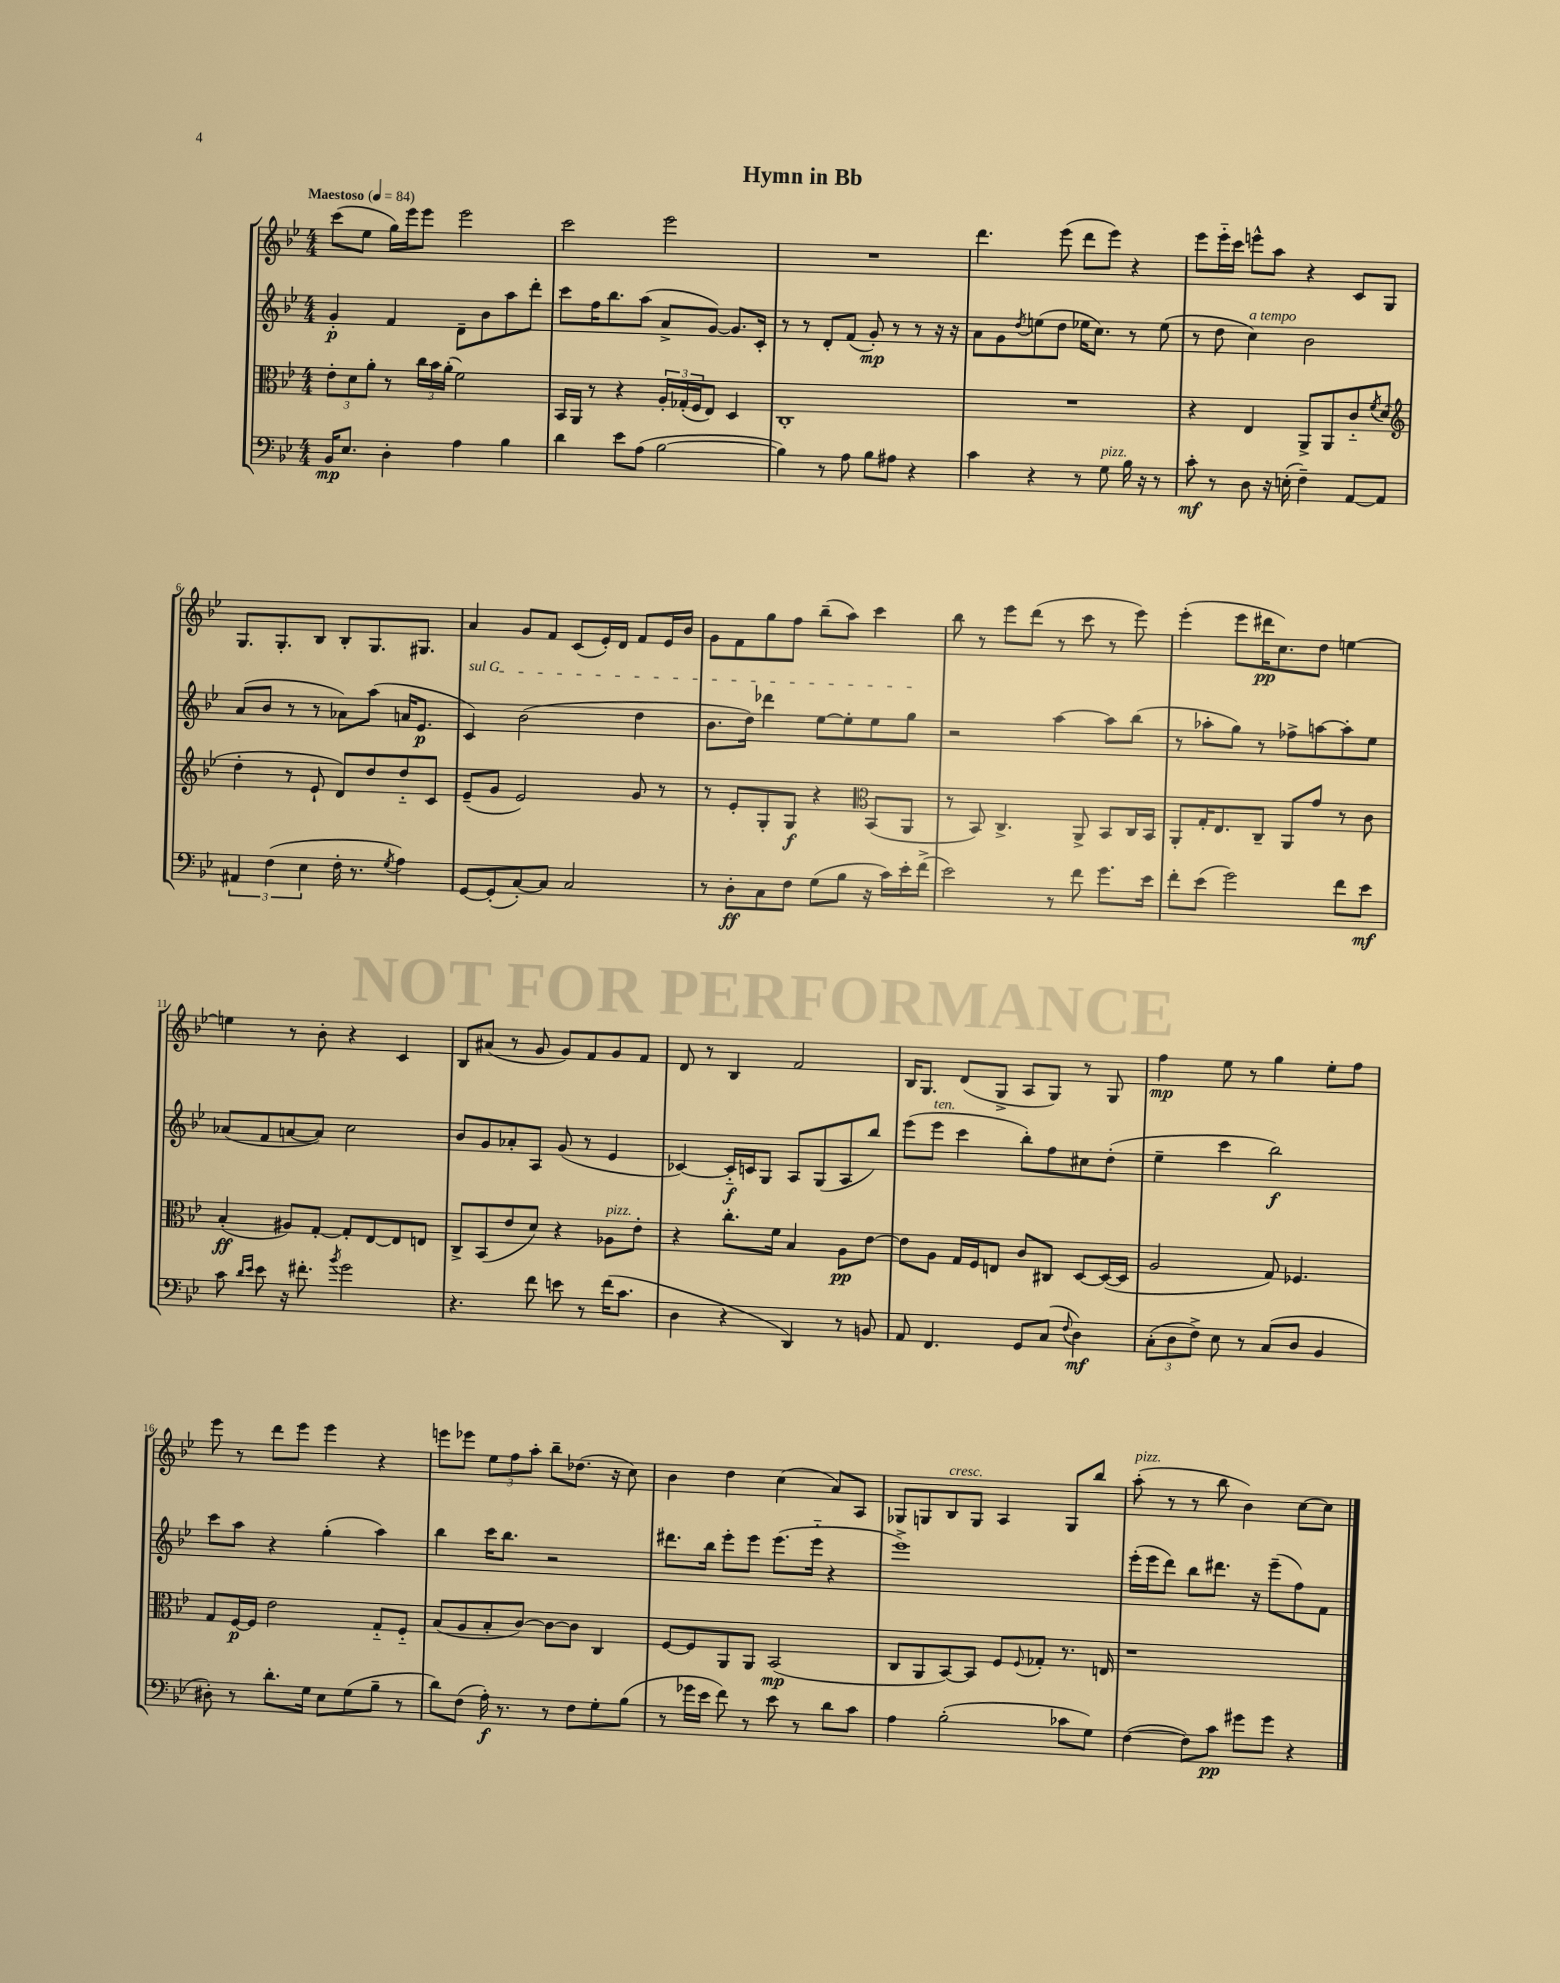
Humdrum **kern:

**kern	**kern	**kern	**kern
*staff4	*staff3	*staff2	*staff1
*clefF4	*clefC3	*clefG2	*clefG2
*k[b-e-]	*k[b-e-]	*k[b-e-]	*k[b-e-]
*M4/4	*M4/4	*M4/4	*M4/4
*MM84	*MM84	*MM84	*MM84
16BB-	12e-'	4g'	(8ccc
8.E-	.	.	.
.	12d	.	.
.	.	.	8ee-
.	12a'	.	.
4D'	8r	4f	16gg)
.	.	.	16eee-
.	24cc	.	8eee-
.	24b-	.	.
.	(24a'	.	.
4A	2f)	8d~	2eee-
.	.	8b-	.
4B-	.	8aa	.
.	.	8ddd'	.
=	=	=	=
4d	16BB-	8ccc	2ccc
.	16AA	.	.
.	8r	16ff	.
.	.	8.bb-	.
8e-	4r	.	.
(8A	.	(8aa	.
[2B-	24A'	8a^	2eee-
.	(24G-'	.	.
.	24F	.	.
.	8E-)	[8g)	.
.	4D	8.g]	.
.	.	16c'	.
=	=	=	=
4B-])	1C'	8r	1r
.	.	8r	.
8r	.	8d'	.
8A	.	(8f	.
8B-	.	8g')	.
8A#	.	8r	.
4r	.	8r	.
.	.	16r	.
.	.	16r	.
=	=	=	=
4c	1r	8a	4.ddd
.	.	8g	.
.	.	8qdd	.
4r	.	(8ee	.
.	.	8dd	(8eee-
8r	.	16ee-	8ddd
.	.	8.cc)	.
8G	.	.	8eee-)
16B-	.	8r	4r
16r	.	.	.
8r	.	(8ee-	.
=	=	=	=
8c'	4r	8r	8eee-
8r	.	8dd	16eee-'~
.	.	.	16ccc
8D	4E-	4cc)	8eee^^
16r	.	.	8aa
(16E'	.	.	.
4F~)	8AA^	2b-	4r
.	8AA	.	.
[8AA	8c'~	.	8c
.	8qf	.	.
8AA]	(8d	.	8G
=	=	=	=
*	*clefG2	*	*
6AA#	4dd'	(8a	8.G
.	.	8b-	.
(6F	.	.	.
.	.	.	8.G'
.	8r	8r	.
6E-	.	.	.
.	8e-`	8r	8B-
16F'	8d)	8a-)	8B-'
8.r	.	.	.
.	8dd	(8aa	8.G
8qG	.	.	.
4A)	8dd'~	16a	.
.	.	8.e-	8.G#
.	8c	.	.
=	=	=	=
[8GG	(8e-~	4c)	4a
(8GG']	8g	.	.
[8C')	2e-)	(2b-	8g
8C]	.	.	8f
2C	.	.	(8c
.	.	.	16e-')
.	.	.	16d
.	8g	4dd	8f
.	8r	.	16e-
.	.	.	16b-
=	=	=	=
8r	8r	8.b-	8g
8D'	8e-'	.	8f
.	.	16dd)	.
8C	8G'	4ddd-	8gg
8F	8G	.	8ff
(8G	4r	[8ee-	(8bb-~
8B-	.	8ee-']	8aa)
*	*clefC3	*	*
16r	(8BB-	8ee-	4ccc
16c)	.	.	.
16e-'	8AA	8gg	.
(16f^	.	.	.
=	=	=	=
2e-)	8r	2r	8bb-
.	8BB-)	.	8r
.	4.C^	.	8eee-
.	.	.	(8ddd
8r	.	[4aa	8r
8f	8AA^	.	8ccc
8.g	8BB-	8aa]	8r
.	16C	(8bb-	8eee-)
16e-	16BB-	.	.
=	=	=	=
8f'	8AA'	8r	(4eee-'
(8e-	16G'	8aa-'	.
.	8.E-	.	.
2g)	.	8gg)	8eee-
.	8C~	8r	16ddd#
.	.	.	8.cc)
.	8AA	8ff-^	.
.	8g	[8aa	8dd
8f	8r	8aa']	[4ee
8e-	8c	8ee-	.
=	=	=	=
8c	(4B-'	(8a-	4ee]
16qqd	.	.	.
16qqe-	.	.	.
8e-	.	8f	.
16r	8A#)	[8a	8r
8.f#'	.	.	.
.	[8G'	8a])	8b-'
8qb-	.	.	.
2g	8G']	2cc	4r
.	[8E-	.	.
.	8E-]	.	4c
.	8E	.	.
=	=	=	=
4.r	8C^	8b-	8B-
.	(8BB-	8g	(8a#
.	8e-	8a-'	8r
8f	8d)	8A	8g
8e	4r	(8g	8g)
8r	.	8r	8f
(16f	8A-	4e-	8g
8.c	.	.	.
.	8e-'	.	8f
=	=	=	=
4D	4r	[4c-)	8d
.	.	.	8r
4r	8.cc'	16c-'~]	4B-
.	.	16c	.
.	.	8G	.
.	16f	.	.
4DD)	4B-	8A	2f
.	.	(8G	.
8r	8A	8A	.
8BB	[8e-	8bb-)	.
=	=	=	=
8AA	8e-]	(8eee-	16B-
.	.	.	8.G
4.FF	8A	8eee-	.
.	16G	4ccc	(8d
.	16F	.	.
.	8E	.	8G^
8GG	8c	8bb-')	8A
(8C	8C#	8ff	8G)
8qqF	.	.	.
4D)	[8D	8cc#	8r
.	(16D_	(8dd'	8G
.	16D]	.	.
=	=	=	=
(12C'	2A	4ee-~	4ff
12D	.	.	.
12F^)	.	.	.
8E-	.	4ccc	8ee-
8r	.	.	8r
(8C	8G)	2bb-)	4gg
8D	4.F-	.	.
4BB-	.	.	8ee-'
.	.	.	8ff
=	=	=	=
8D#')	8G	8ccc	8eee-
8r	[16F	8aa	8r
.	16F]	.	.
8.d'	2e-	4r	8ddd
.	.	.	8eee-
16G	.	.	.
8E-	.	(4gg'	4eee-
(8G	.	.	.
8B-~	8G'~	4aa)	4r
8r	8F'~	.	.
=	=	=	=
8d)	(8B-	4bb-	8eee
(8F	8A	.	8eee-
16A')	8B-'	16ccc	12ee-
8.r	.	8.bb-	.
.	.	.	12ff
.	[8c)	.	.
.	.	.	12aa'
8r	8c_	2r	8bb-~
8F	8c]	.	(8.dd-
8G'	4C	.	.
.	.	.	16r
(8B-	.	.	8cc)
=	=	=	=
8r	[8F	8.ddd#	4b-
16g-	8F]	.	.
16e-	.	16bb-	.
8f)	8AA	8eee-'	4dd
8r	8AA	8eee-	.
8e-	(2BB-	(8.eee-	(4cc
8r	.	.	.
.	.	16eee-'~	.
8d	.	4r	8a)
8c	.	.	8A
=	=	=	=
4A	8C	1eee-^)	8G-
.	8AA	.	8G
(2B-'	[8BB-)	.	8B-
.	8BB-]	.	8G
.	8F	.	4A
.	8qqF	.	.
.	8G-'	.	.
8c-	8.r	.	8G
8G)	.	.	8bb-
.	16E	.	.
=	=	=	=
([4F	1r	(16eee-'	(8aa'
.	.	16eee-	.
.	.	8ddd)	8r
8F])	.	8bb-	8r
8c	.	8.ddd#	8bb-
8g#	.	.	4b-)
.	.	16r	.
8g#	.	(8eee-~	.
4r	.	8ff)	[8cc
.	.	8f	8cc]
==	==	==	==
*-	*-	*-	*-
